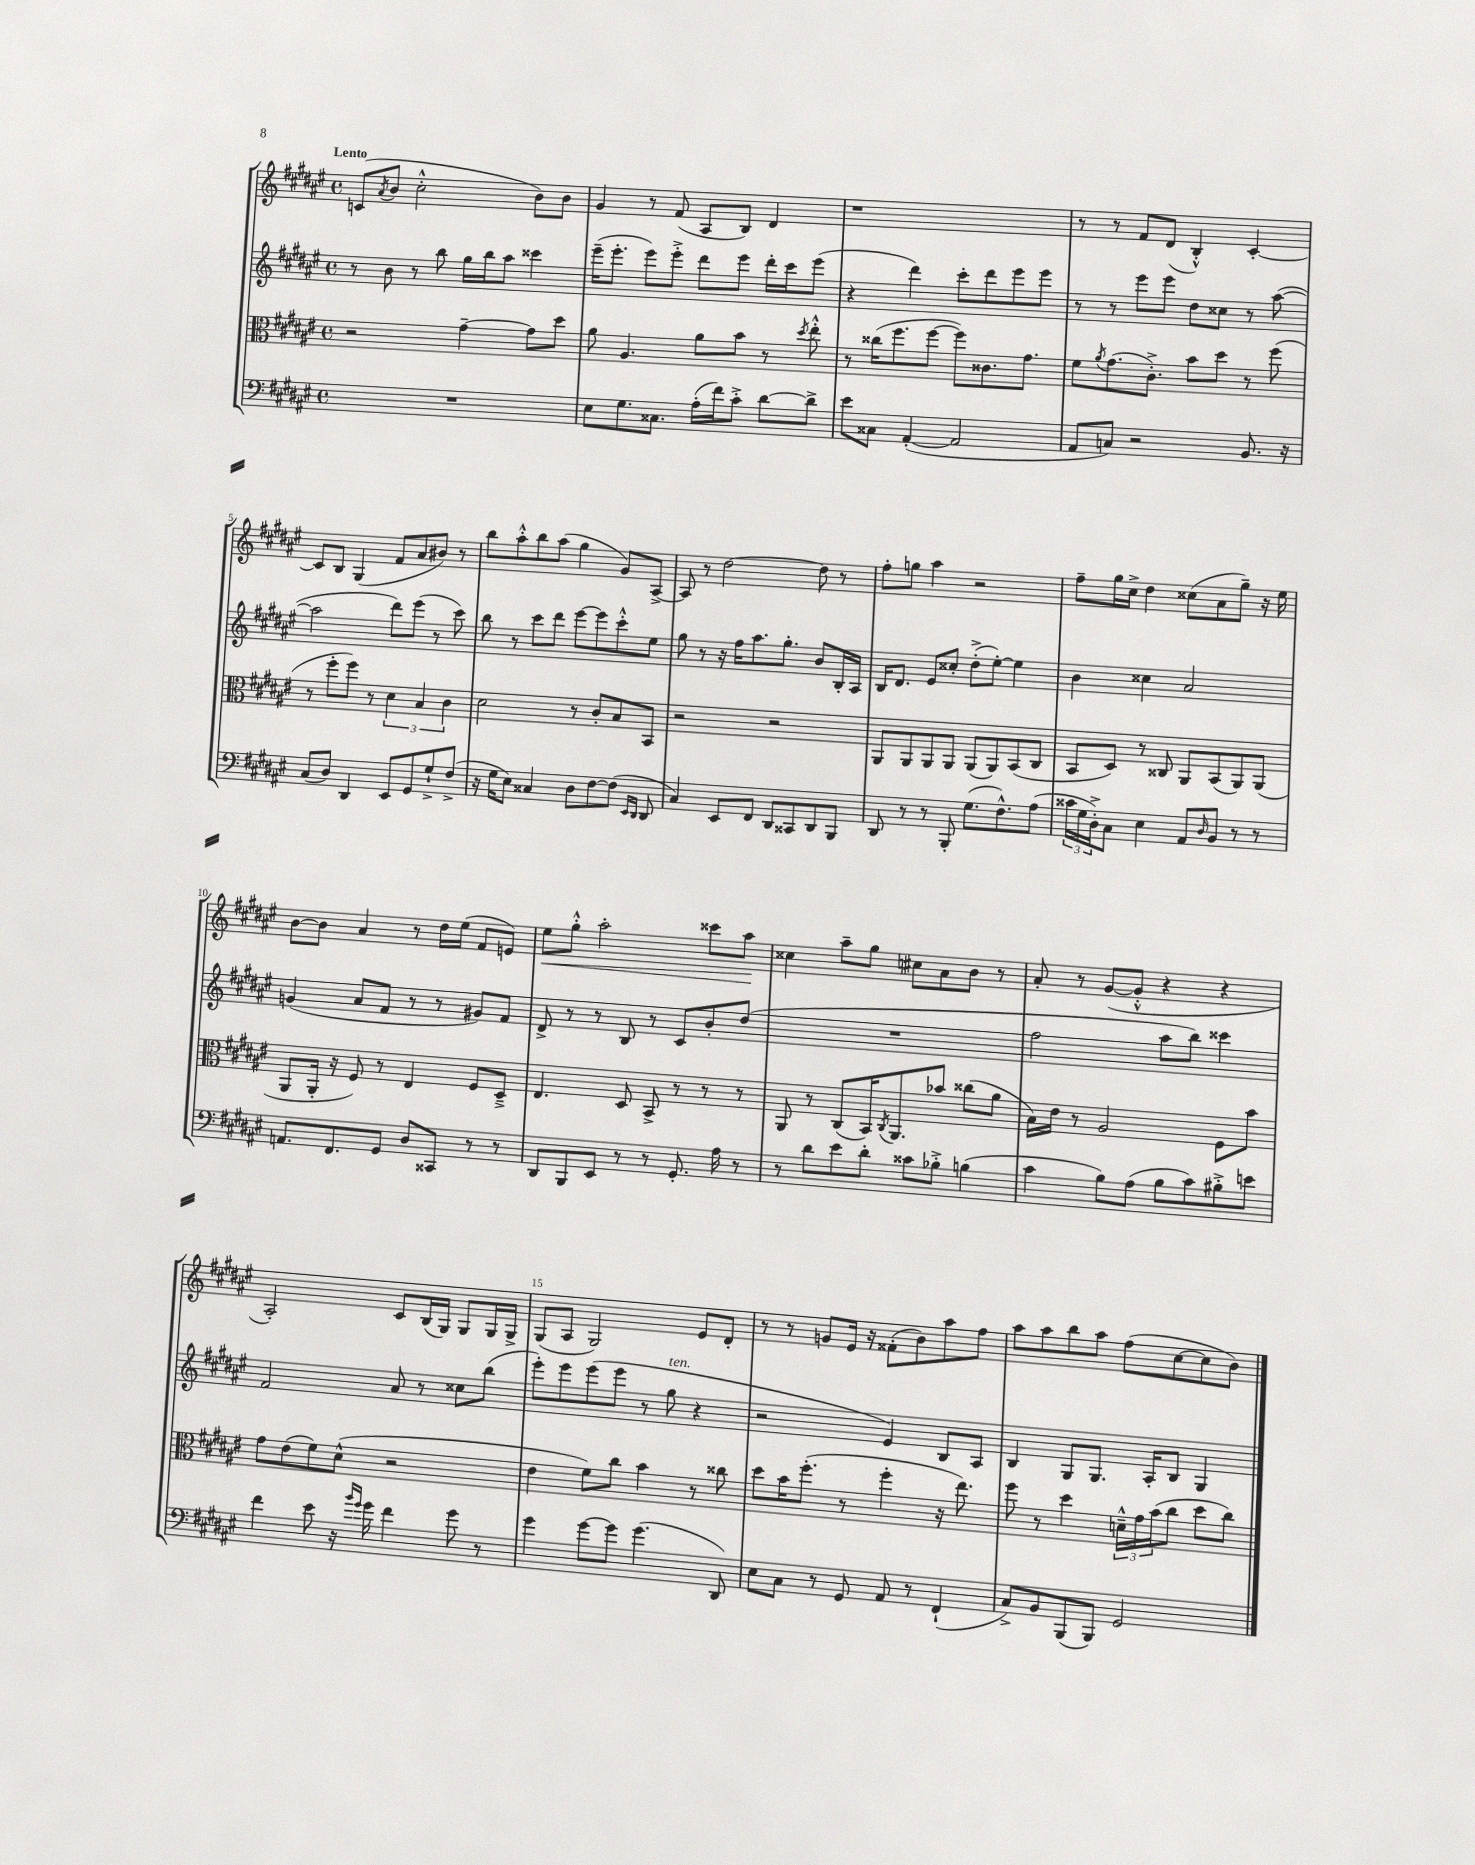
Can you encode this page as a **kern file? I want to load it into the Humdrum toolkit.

**kern	**kern	**kern	**kern
*staff4	*staff3	*staff2	*staff1
*clefF4	*clefC3	*clefG2	*clefG2
*k[f#c#g#d#a#e#]	*k[f#c#g#d#a#e#]	*k[f#c#g#d#a#e#]	*k[f#c#g#d#a#e#]
*M4/4	*M4/4	*M4/4	*M4/4
*met(c)	*met(c)	*met(c)	*met(c)
1r	2r	8r	(8c
.	.	.	8qa#
.	.	8b	8b
.	.	8r	2cc#'^^
.	.	8bb	.
.	[4g#~	16gg#	.
.	.	16bb	.
.	.	8aa#	.
.	8g#]	4ccc##	8b)
.	8dd#	.	8b
=	=	=	=
8E#	8a#	(16eee#~	4g#
.	.	8.eee#'	.
8.G#	4.A#	.	.
.	.	8eee#)	8r
8.C##	.	.	.
.	.	8eee#'^	(8f#
(16A#'	8a#	8ddd#	8A#
16f#)	.	.	.
8c#'^	8b	8eee#	8B)
[8d#	8r	16ddd#'	4d#
.	.	16ccc#	.
.	8qdd#	.	.
8d#^]	8ee#'^^	(8eee#	.
=	=	=	=
8e#	8r	4r	1r
8C##	(16cc##	.	.
.	8.ff#	.	.
([4AA#'	.	4ddd#)	.
.	[8ff#	.	.
2AA#]	8ff#])	8ccc#'	.
.	8.c##	8ddd#	.
.	.	8eee#	.
.	8.g#	.	.
.	.	8eee#	.
=	=	=	=
8AA#	8f#	8r	8r
.	8qa#	.	.
8C)	(8.g#	8r	8r
2r	.	8eee#	8f#
.	8.c#'^)	.	.
.	.	8eee#	(8d#
.	8b	8dd#	4B'^^)
.	8dd#	8cc##	.
8.BB	8r	8r	[4c#'
.	(8ff#	([8aa#	.
16r	.	.	.
=	=	=	=
(8C#	8r	2aa#]	8c#]
8D#)	8ff#'	.	8B
4DD#	8ff#)	.	(4G#
.	8r	.	.
8EE#	6d#	8ddd#)	8f#
8GG#	.	(8eee#	8a#
.	6B	.	.
8G#`^	.	8r	8b#)
.	6c#	.	.
(8F#^	.	8ccc#)	8r
=	=	=	=
16r	2d#	8bb	8bb
16G#	.	.	.
8E#)	.	8r	8aa#'^^
4C##	.	8ccc#	8bb
.	.	8ddd#	(8aa#
8D#	8r	[8eee#	4gg#
[8F#	8c#'	8eee#]	.
(8F#]	8B	8ccc#'^^	8g#)
16qqEE#	.	.	.
16qqDD#	.	.	.
8DD#	8BB	8ee#	[8A#^
=	=	=	=
4C#)	2r	8gg#	8A#]
.	.	8r	8r
8EE#	.	16r	[2dd#
.	.	16ff#	.
8FF#	.	8.aa#	.
8DD#	2r	.	.
.	.	8.gg#'	.
8CC##	.	.	.
8DD#	.	8b	8dd#]
8BBB	.	16B'	8r
.	.	16A#	.
=	=	=	=
8DD#	8AA#	16B	8ff#'
.	.	8.d#	.
8r	8AA#	.	8gg
8r	8AA#	8e#	4aa#
8BBB'	8AA#	8cc##'	.
(8.G#	(8AA#	(8dd#'^	2r
.	8AA#)	[8ee#')	.
8.F#^^)	.	.	.
.	(8BB	4ee#]	.
(8A#	8C#	.	.
=	=	=	=
24c##	8BB	4b	8ff#~
24G#	.	.	.
24D#'^)	.	.	.
8C#	8D#)	.	16gg#
.	.	.	16cc#^
4E#	8r	4cc##	4dd#
.	8C##	.	.
8AA#	8AA#	2a#	(8cc##
16qqD#	.	.	.
8BB	(8BB	.	8a#
8r	8AA#)	.	8gg#~)
8r	(8AA#	.	16r
.	.	.	16ee#
=	=	=	=
8.AA	8AA#	(4g	[8b
.	16AA#'	.	8b]
8.FF#	16r	.	.
.	8F#)	8a#	4a#
8GG#	8r	8f#	.
8D#	4E#	8r	8r
8CC##	.	8r	16dd#
.	.	.	(16ee#
8r	8F#	8g#)	8f#
8r	8D#~^	8f#	8e)
=	=	=	=
8DD#	4.E#	8d#^	8ee#
8BBB	.	8r	8gg#'^^
8EE#	.	8r	2aa#'
8r	8D#	8B	.
8r	8BB^	8r	.
8.GG#'	8r	8c#	.
.	8r	8b'	8ccc##
16A#	.	.	.
8r	8r	(8dd#	8aa#
=	=	=	=
8r	8AA#	1r	4cc##
8d#	8r	.	.
8e#	(8C#	.	8aa#~
8d#'	16BB)	.	8gg#
.	8qC#	.	.
.	8.AA#	.	.
8c##	.	.	8cc#
8B-'^	8b-	.	8a#
(4B	(8cc##	.	8b
.	8a#	.	8r
=	=	=	=
4c#	16B)	2ff#	8a#'
.	16e#	.	.
.	8r	.	8r
8B)	2A#	.	([8g#
(8A#	.	.	8g#'^^]
8B	.	8aa#	4r
8c#)	.	8bb)	.
8B#'^	8F#	4ccc##	4r
8e	8b	.	.
=	=	=	=
4f#	8g#	2f#	2A#')
.	(8e#	.	.
8e#	8f#)	.	.
16r	(8d#^^	.	.
16qqb	.	.	.
16qqg#	.	.	.
16g#	.	.	.
4f#	2r	8a#	8c#
.	.	8r	(16B
.	.	.	16G#)
8g#	.	8cc##	8G#
8r	.	(8bb	16G#
.	.	.	16G#^
=	=	=	=
4g#	4e#	8eee#')	(8G#
.	.	8eee#	8A#
[8g#	8f#)	(8eee#	2G#)
8g#]	8cc#	8eee#	.
(4.g#	4b	8r	.
.	.	8gg#	.
.	8r	4r	8e#
8DD#)	8cc##	.	8d#'
=	=	=	=
8E#	8dd#	2r	8r
8C#	16b	.	8r
.	(8.ff#'	.	.
8r	.	.	8g
8GG#	8r	.	16e#
.	.	.	16r
8AA#	4ff#'	4e#)	(8f##'
8r	.	.	8b)
(4FF#`	16r	8B	8aa#
.	8.ee#)	.	.
.	.	8A#	8ff#
=	=	=	=
8C#^)	8ff#	4B	8aa#
8BB	8r	.	8aa#
(8BBB	4dd#	8G#	8bb
8BBB)	.	8.G#	8aa#
2GG#	24d~^^	.	(8ff#
.	24g#	.	.
.	.	16A#'	.
.	(24b	.	.
.	8cc#	8B	[8cc#
.	8dd#	4G#	8cc#]
.	8cc#)	.	8b)
==	==	==	==
*-	*-	*-	*-
